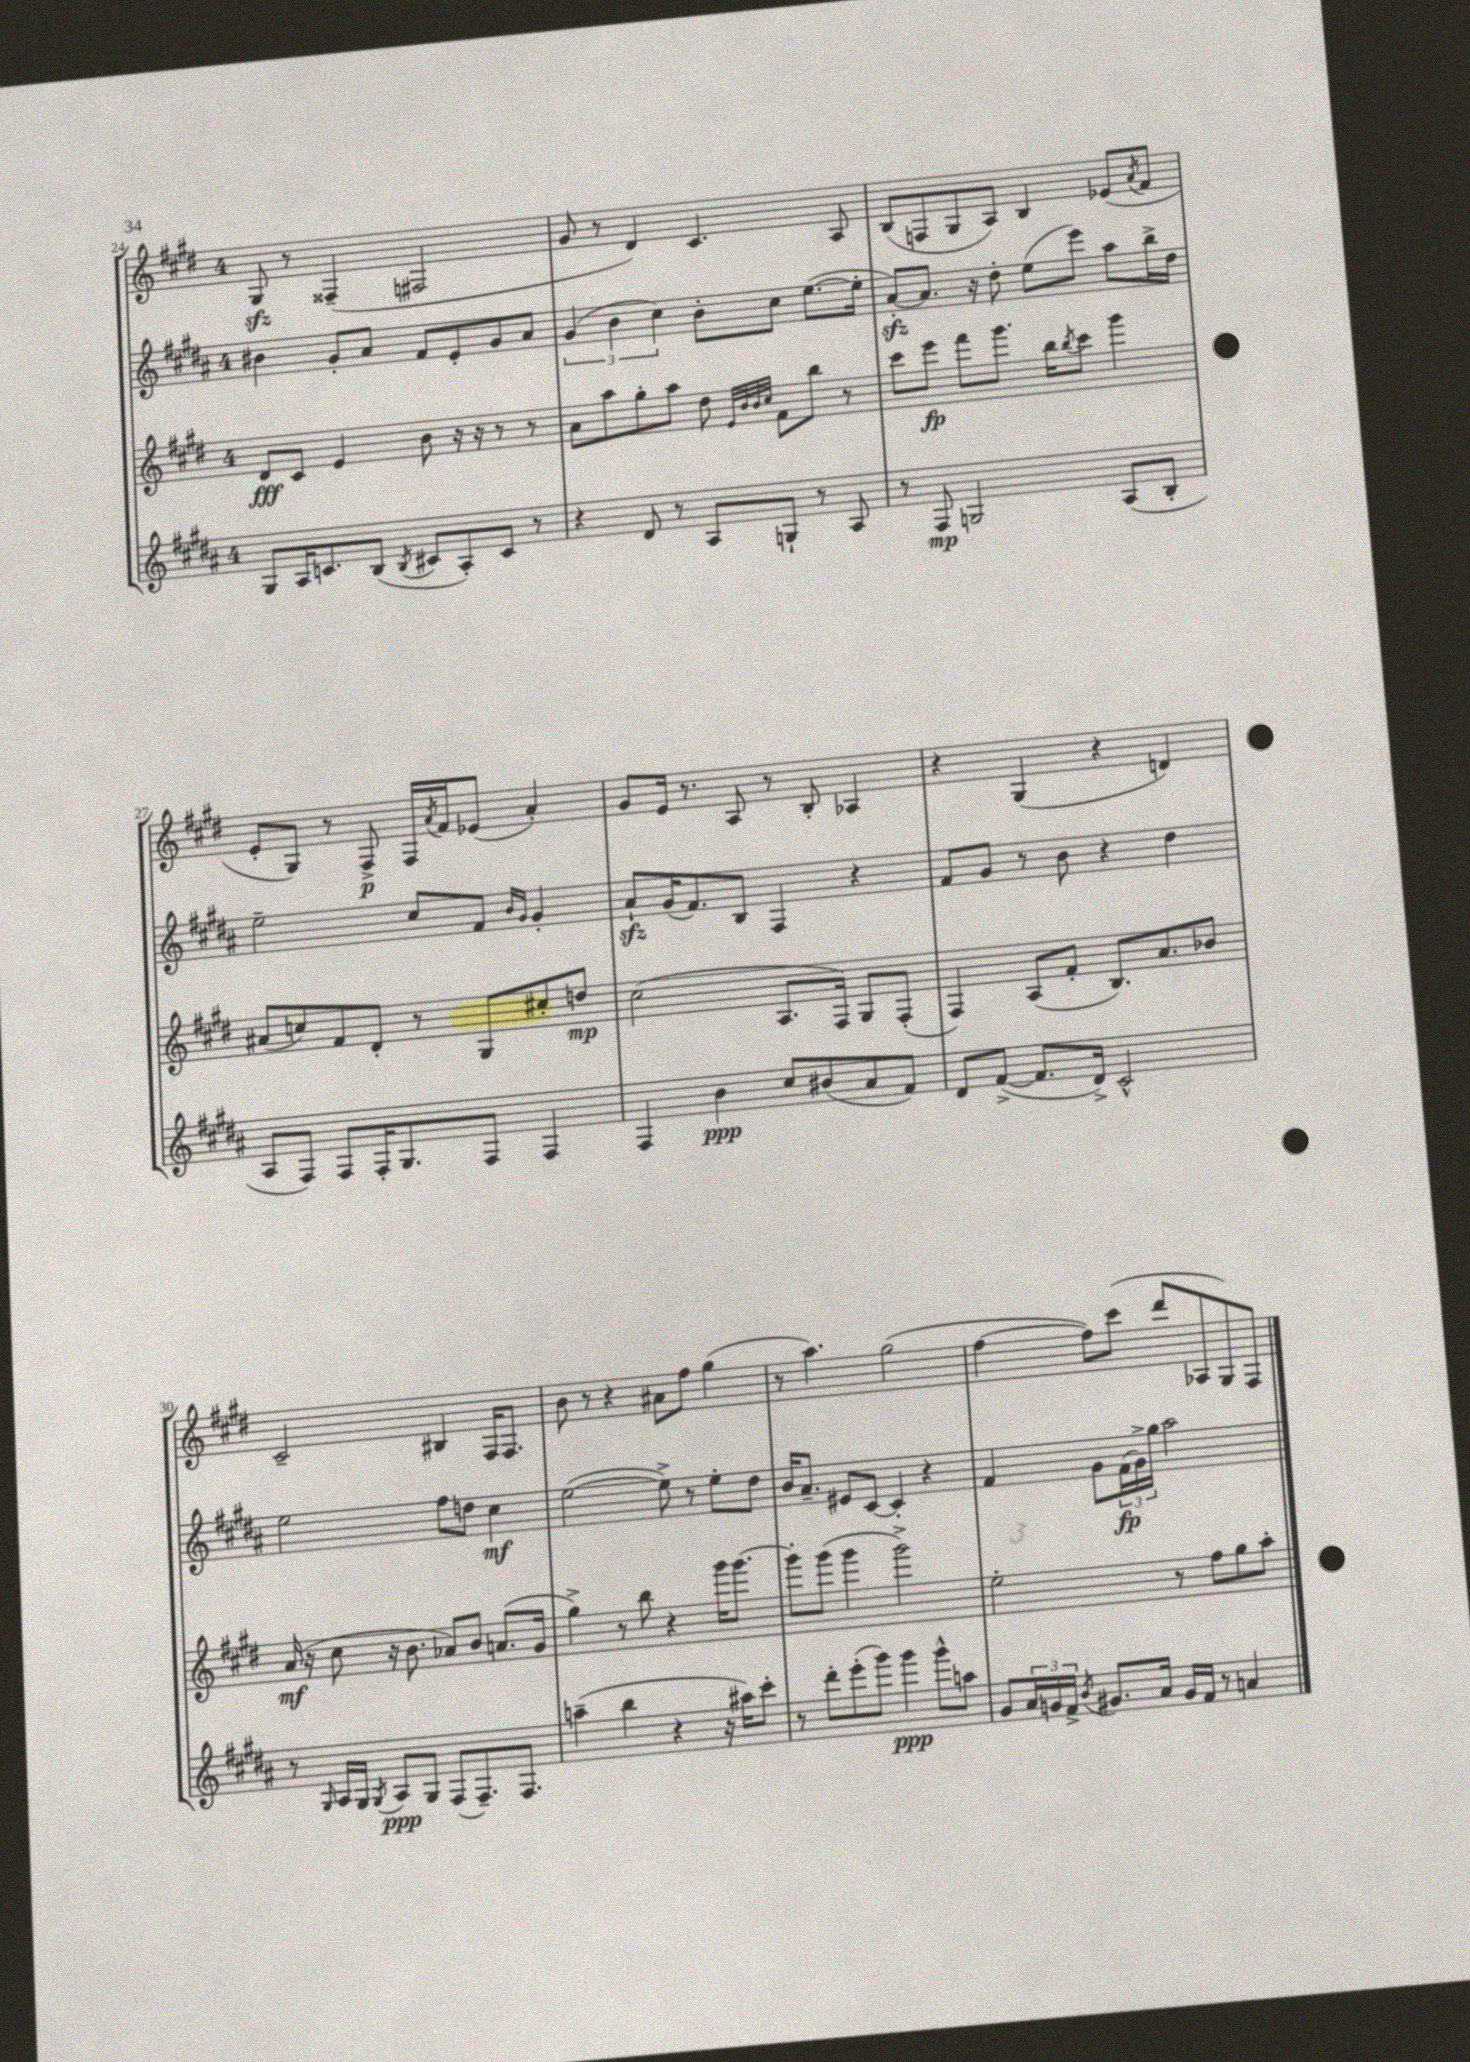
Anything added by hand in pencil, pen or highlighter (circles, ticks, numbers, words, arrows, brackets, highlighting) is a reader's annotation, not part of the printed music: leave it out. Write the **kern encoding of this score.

**kern	**dynam	**kern	**dynam	**kern	**dynam	**kern	**dynam
*part4	*part4	*part3	*part3	*part2	*part2	*part1	*part1
*staff4	*staff4	*staff3	*staff3	*staff2	*staff2	*staff1	*staff1
*clefG2	*	*clefG2	*	*clefG2	*	*clefG2	*
*k[f#c#g#d#a#]	*	*k[f#c#g#d#]	*	*k[f#c#g#d#a#]	*	*k[f#c#g#d#]	*
*M4/4	*	*M4/4	*	*M4/4	*	*M4/4	*
=24	=24	=24	=24	=24	=24	=24	=24
8G#/L	.	8d#/L	fff	4b#X\	.	8G#zz/	.
16A#/K	.	8c#/J	.	.	.	8r	.
8.cn/	.	.	.	.	.	.	.
.	.	4e/	.	8g#'/L	.	(4F##X~/	.
(8B/J	.	.	.	8a#/J	.	.	.
8qB/	.	.	.	.	.	.	.
8c#X/L	.	8b\	.	8f#/L	.	2F#X/	.
8A#'/)	.	16r	.	8e'/	.	.	.
.	.	16r	.	.	.	.	.
8c#/J	.	8r	.	8g#/	.	.	.
8r	.	8r	.	8a#/J	.	.	.
=25	=25	=25	=25	=25	=25	=25	=25
4r	.	8a\L	.	(6g#/	.	8g#/	.
.	.	8aa\	.	.	.	8r	.
.	.	.	.	6b\	.	.	.
8d#/	.	8gg#'\	.	.	.	4d#/)	.
.	.	.	.	6cc#\)	.	.	.
8r	.	8aa\J	.	.	.	.	.
8A#/L	.	8dd#\	.	8b'\L	.	4.c#/	.
.	.	32qqe/LLL	.	.	.	.	.
.	.	32qqb/	.	.	.	.	.
.	.	32qqb/	.	.	.	.	.
.	.	32qqcc#/JJJ	.	.	.	.	.
8Gn`/J	.	8f#\L	.	8cc#\J	.	.	.
8r	.	8bb\J	.	([8.ee\L	.	.	.
8A#/	.	8r	.	.	.	8A/	.
.	.	.	.	16ee'\Jk]	.	.	.
=26	=26	=26	=26	=26	=26	=26	=26
8r	.	8ccc#\L	.	[8a#zz'/L)	.	(8B/L	.
8F#/	mp	8eee\J	fp	8.a#/J]	.	8Fn/	.
2Gn/	.	8fff#\L	.	.	.	8G#/	.
.	.	.	.	16r	.	.	.
.	.	8.ggg#\J	.	8dd#'\	.	8A/J)	.
.	.	.	.	(8ee\L	.	4B/	.
.	.	16bb\KL	.	.	.	.	.
.	.	8qbb/	.	.	.	.	.
.	.	8ccc#\J	.	8eee\J)	.	.	.
(8A#/L	.	4ggg#\	.	8aa#\L	.	(8e-X/L	.
.	.	.	.	.	.	8qa/	.
8B'/J	.	.	.	16bb^\L	.	8f#/J	.
.	.	.	.	16dd#\JJ	.	.	.
!!LO:LB:g=z
=27	=27	=27	=27	=27	=27	=27	=27
8A#/L	.	(8a#X/L	.	2ee~\	.	8e'/L	.
8F#/J)	.	8ccn/)	.	.	.	8G#/J)	.
8F#/L	.	8f#/	.	.	.	8r	.
16F#'/K	.	8d#'/J	.	.	.	8F#^/	p
8.G#/	.	.	.	.	.	.	.
.	.	8r	.	8cc#/L	.	16F#/LL	.
.	.	.	.	.	.	8qa/	.
.	.	.	.	.	.	16f#/J	.
8F#/J	.	8G#/L	.	8f#/J	.	(8e-X/J	.
.	.	.	.	16qqb/LL	.	.	.
.	.	.	.	16qqg#/JJ	.	.	.
4F#/	.	8cc#X'/	.	4g#'/	.	4a'/)	.
.	.	8ddn/J	mp	.	.	.	.
=28	=28	=28	=28	=28	=28	=28	=28
4F#/	.	(2cc#\	.	8a#zz`/L	.	8g#/L	.
.	.	.	.	(16g#/K	.	16e/Jk	.
.	.	.	.	8.f#/)	.	8.r	.
4b\	ppp	.	.	.	.	.	.
.	.	.	.	8B/J	.	8A/	.
8cc#/L	.	8.A/L	.	4F#/	.	8r	.
(8b#X/	.	.	.	.	.	8B'/	.
.	.	16F#/Jk)	.	.	.	.	.
8a#/	.	8G#/L	.	4r	.	4A-X/	.
8f#/J)	.	(8F#'/J	.	.	.	.	.
=29	=29	=29	=29	=29	=29	=29	=29
8d#/L	.	4F#/)	.	8f#/L	.	4r	.
([8f#^/J	.	.	.	8g#/J	.	.	.
8.f#/L]	.	(8A/L	.	8r	.	(4G#/	.
.	.	8f#'/J	.	8b\	.	.	.
16d#^/Jk)	.	.	.	.	.	.	.
2c#^^/	.	8.B/L)	.	4r	.	4r	.
.	.	8.a/	.	.	.	.	.
.	.	.	.	4dd#\	.	4dn/)	.
.	.	8b-X/J	.	.	.	.	.
!!LO:LB:g=z
=30	=30	=30	=30	=30	=30	=30	=30
8r	.	(16a/	mf	2ee\	.	2c#~/	.
.	.	16r	.	.	.	.	.
16qqG#/	.	.	.	.	.	.	.
16A#/LL	.	8cc#\	.	.	.	.	.
16G#/JJ	.	.	.	.	.	.	.
8qG#/	.	.	.	.	.	.	.
8A#/L	ppp	16r	.	.	.	.	.
.	.	8.b\	.	.	.	.	.
8G#/J	.	.	.	.	.	.	.
(8F#/L	.	8a-X/L)	.	8ff#\L	.	4B#X/	.
8.F#~/)	.	8b/J	.	8ddn\J	.	.	.
.	.	(8.an/L	.	4cc#\	mf	16F#/KL	.
8.F#/J	.	.	.	.	.	8.F#/J	.
.	.	16g#/Jk	.	.	.	.	.
=31	=31	=31	=31	=31	=31	=31	=31
(4aan~\	.	4gg#^\)	.	([2ee\	.	8b\	.
.	.	.	.	.	.	8r	.
4bb\	.	8r	.	.	.	4r	.
.	.	8bb\	.	.	.	.	.
4r	.	4r	.	8ee^\])	.	8a#X\L	.
.	.	.	.	8r	.	8ff#\J	.
16r	.	16ggg#\KL	.	8ee'\L	.	(4gg#\	.
16aa#X\KL)	.	[8.ggg#\J	.	.	.	.	.
8ccc#'\J	.	.	.	8dd#\J	.	.	.
=32	=32	=32	=32	=32	=32	=32	=32
8r	.	8ggg#'\L]	.	16b/KL	.	8r	.
.	.	.	.	8.a#~/J	.	.	.
8ddd#'\L	.	(8ggg#\J	.	.	.	4.aa\)	.
(8eee'\	.	4ggg#\	.	8e#X/L	.	.	.
8ggg#\J)	.	.	.	[8c#/J	.	.	.
4ggg#\	ppp	2ggg#^\)	.	4c#'/]	.	(2gg#\	.
8ggg#^^\L	.	.	.	4r	.	.	.
8aan\J	.	.	.	.	.	.	.
=33	=33	=33	=33	=33	=33	=33	=33
8g#/L	.	2ee'\	.	4f#/	.	[4ff#\	.
24a#/L	.	.	.	.	.	.	.
24gn/	.	.	.	.	.	.	.
24f#^/JJ	.	.	.	.	.	.	.
8qb/	.	.	.	.	.	.	.
8.g#X/L	.	.	.	8g#\L	.	8ff#\L])	.
.	.	.	.	(24f#\L	fp	(8ccc#\J	.
.	.	.	.	24g#^\)	.	.	.
16a#/Jk	.	.	.	.	.	.	.
.	.	.	.	24gg#\JJ	.	.	.
16g#/LL	.	8r	.	2aa#\	.	8ddd#/L	.
16f#/JJ	.	.	.	.	.	.	.
8r	.	8ff#\L	.	.	.	8A-X/	.
4an/	.	8gg#\	.	.	.	8G#/)	.
.	.	8aa'\J	.	.	.	8F#/J	.
==	==	==	==	==	==	==	==
*-	*-	*-	*-	*-	*-	*-	*-
